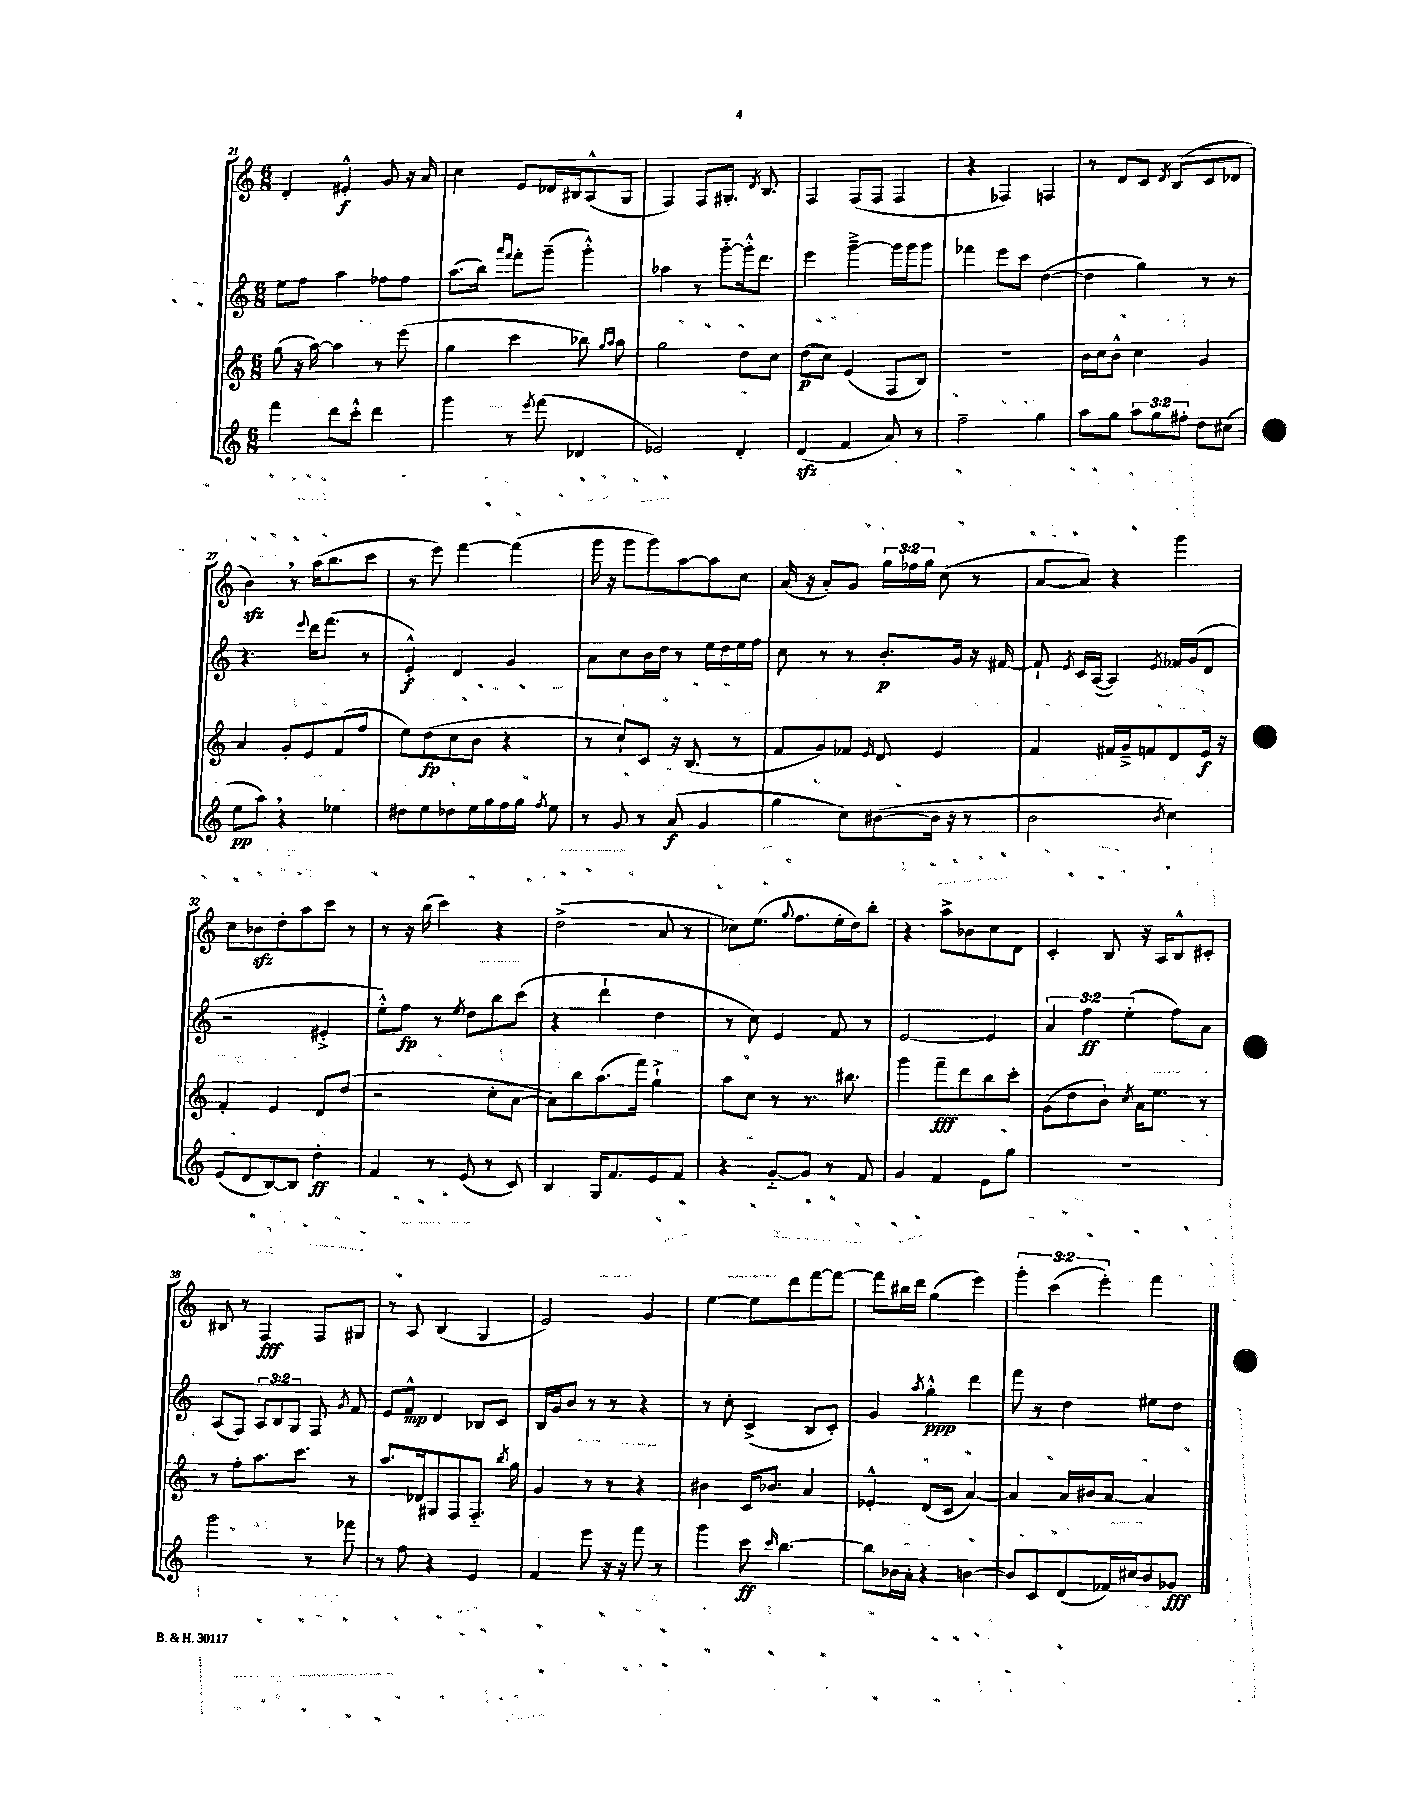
<<
\new StaffGroup <<
\new Staff = "s0" {
    \clef treble \key c \major \numericTimeSignature \time 6/8 \override Staff.TupletNumber.text = #tuplet-number::calc-fraction-text
    \autoBeamOff d'4-. eis'4-.-^\f g'8 r16 a'16 |
    c''4 e'8[ des'16 bis16 a8-^( g8] |
    f4) f8[ gis8.]-. \acciaccatura { d'8 } b8. |
    f4 f8[( f8] f4 |
    r4 fes4) f4 |
    r8 d'8[ c'8] \acciaccatura { d'8 } b8[( c'8 des'8] |
    b'4\sfz) \breathe r8 a''16[( b''8. c'''8] |
    r8 e'''8) f'''4~ f'''4( |
    g'''16 r16 g'''8[ g'''8) a''8~ a''8 c''8] |
    a'16( r16 a'8[-.) g'8] \tuplet 3/2 { g''16[ fes''16 g''16] } c''8( r8 |
    a'8[~ a'8]) r4 g'''4 |
    c''8[ bes'8\sfz d''8-. a''8 c'''8] r8 |
    r8 r16 b''16( c'''4) r4 |
    d''2->( a'8 r8 |
    ces''8[) e''8.]( \appoggiatura { g''8 } f''8.[ e''16-. d''16) b''8]-. |
    r4 a''8[-> bes'8 c''8 d'8] |
    c'4-. b8 r16 a16[ b8-^ cis'8]-. |
    bis8 r8 f4\fff f8[ gis8] |
    r8 a8 b4( g4 |
    e'2) g'4 |
    e''4~ e''8[ d'''8 f'''8~ f'''8]~ |
    f'''8[ bis''16 d'''16] g''4( e'''4) |
    \tuplet 3/2 { g'''4-. c'''4( e'''4-.) } f'''4 \bar "|." |
}
\new Staff = "s1" {
    \clef treble \key c \major \numericTimeSignature \time 6/8 \override Staff.TupletNumber.text = #tuplet-number::calc-fraction-text
    \autoBeamOff e''8[ f''8] a''4 fes''8[ fes''8] |
    a''8.[( b''16]) \grace { a'''16[ f'''16] } f'''8[-. g'''8]--( g'''4-.-^) |
    aes''4 r8 g'''8[~-_ g'''16-.-^ d'''8.] |
    e'''4 g'''4~---> g'''16[ g'''16 g'''8] |
    fes'''4 e'''8[ c'''8] d''4~( |
    d''4 g''4) r8 r8 |
    r4. \appoggiatura { e'''8 } d'''16[ f'''8.]( r8 |
    e'4-.-^\f) d'4 g'4 |
    a'8[ c''8 b'16 d''16] r8 e''16[ d''16 e''16 f''16] |
    c''8 r8 r8 b'8.[-.\p g'16] r16 fis'16~ |
    fis'8-! \acciaccatura { e'8 } c'16[ a16]~( a4) \acciaccatura { e'8 } fes'16[ g'16( d'8] |
    r2 eis'4-.-> |
    e''8[-.-^) f''8]\fp r8 \acciaccatura { e''8 } d''8[ b''8 c'''8]( |
    r4 d'''4-! d''4 |
    r8 c''8) e'4 f'8 r8 |
    e'2~ e'4 |
    \tuplet 3/2 { a'4 f''4\ff e''4-.( } f''8[) a'8] |
    a8[( f8]) \tuplet 3/2 { a8[ b8 g8] } f8 \acciaccatura { g'8 } f'8 |
    e'8[ f'8]-^\mp d'4 bes8[ c'8] |
    b16[ g'16 b'8] r8 r8 r4 |
    r8 c''8-. c'4->( b8[ c'8]-.) |
    g'4 \acciaccatura { a''8 } g''4-.-^\ppp d'''4 |
    f'''8 r8 d''4 eis''8[ d''8] \bar "|." |
}
\new Staff = "s2" {
    \clef treble \key c \major \numericTimeSignature \time 6/8
    \autoBeamOff g''8( r16 a''16~) a''4 r8 e'''8( |
    g''4 c'''4 bes''8) \grace { g''16[ a''16] } a''8 |
    g''2 d''8[ c''8] |
    d''8[\p( c''8]) e'4( f8[ b8]) |
    R2. |
    b'16[ c''16 b'8]-^ c''4 g'4 |
    a'4 g'8[-. e'8 f'8( f''8] |
    e''8[) d''8\fp( c''8 b'8] r4 |
    r8 c''8[-!) c'8] r16 b8.( r8 |
    f'8[ g'8) fes'8] \grace { e'16 } d'8 e'4 |
    f'4 fis'16[ g'16---> f'8 d'8 e'16]\f r16 |
    f'4-. e'4 d'8[ d''8]( |
    r2 c''8[-. a'8]~ |
    a'8[) b''8 a''8.( f'''16]) g''4-!-> |
    a''8[ c''8] r8 r8. bis''8. |
    g'''4 f'''8[--\fff d'''8 b''8 c'''8]-. |
    g'8[( d''8 b'8]-!) \acciaccatura { c''8 } a'16[ e''8.] r8 |
    r8 f''8[-. a''8. c'''8.] r8 |
    a''8.[ des'16 gis8 f8 f8.]-_ \acciaccatura { b''8 } g''16 |
    g'4 r8 r8 r4 |
    bis'4 c'16[ bes'8.] a'4 |
    ees'4-.-^ d'8[( c'8] a'4~) |
    a'4 a'16[ bis'16 a'8]~ a'4 \bar "|." |
}
\new Staff = "s3" {
    \clef treble \key c \major \numericTimeSignature \time 6/8 \override Staff.TupletNumber.text = #tuplet-number::calc-fraction-text
    \autoBeamOff f'''4 d'''8[ c'''8]-.-^ d'''4 |
    g'''4 r8 \acciaccatura { e'''8 } f'''8( des'4 |
    ees'2) d'4-. |
    d'4\sfz( f'4 a'8) r8 |
    f''2-- g''4 |
    a''8[ g''8] \tuplet 3/2 { a''8[ g''8 fis''8]-. } d''8[ cis''8]( |
    e''8[\pp a''8]) \breathe r4 ees''4 |
    dis''8[ e''8 des''8 e''16 g''16 f''16 g''16] \acciaccatura { f''8 } e''8 |
    r8 g'8 r8 a'8\f( g'4 |
    g''4 c''8[) bis'8~( bis'16] r16 r8 |
    b'2 \acciaccatura { b'8 } c''4) |
    e'8[( d'8 b8~) b8] d''4-.\ff |
    f'4 r8 e'8( r8 c'8) |
    b4 g16[ f'8. e'8 f'8] |
    r4 g'8[~-_ g'8] r8 f'8 |
    g'4 f'4 e'8[ g''8] |
    R2. |
    g'''2 r8 fes'''8 |
    r8 f''8 r4 e'4 |
    f'4 e'''8 r16 r16 f'''8 r8 |
    g'''4 c'''8\ff \grace { c'''16 } b''4.~ |
    b''8[ bes'16 a'16]-. r4 b'4~ |
    b'8[ c'8 d'8( fes'16) cis''16 b'8 ges'8]\fff \bar "|." |
}
>>
>>
\layout { \context { \Score currentBarNumber = #21 } }
